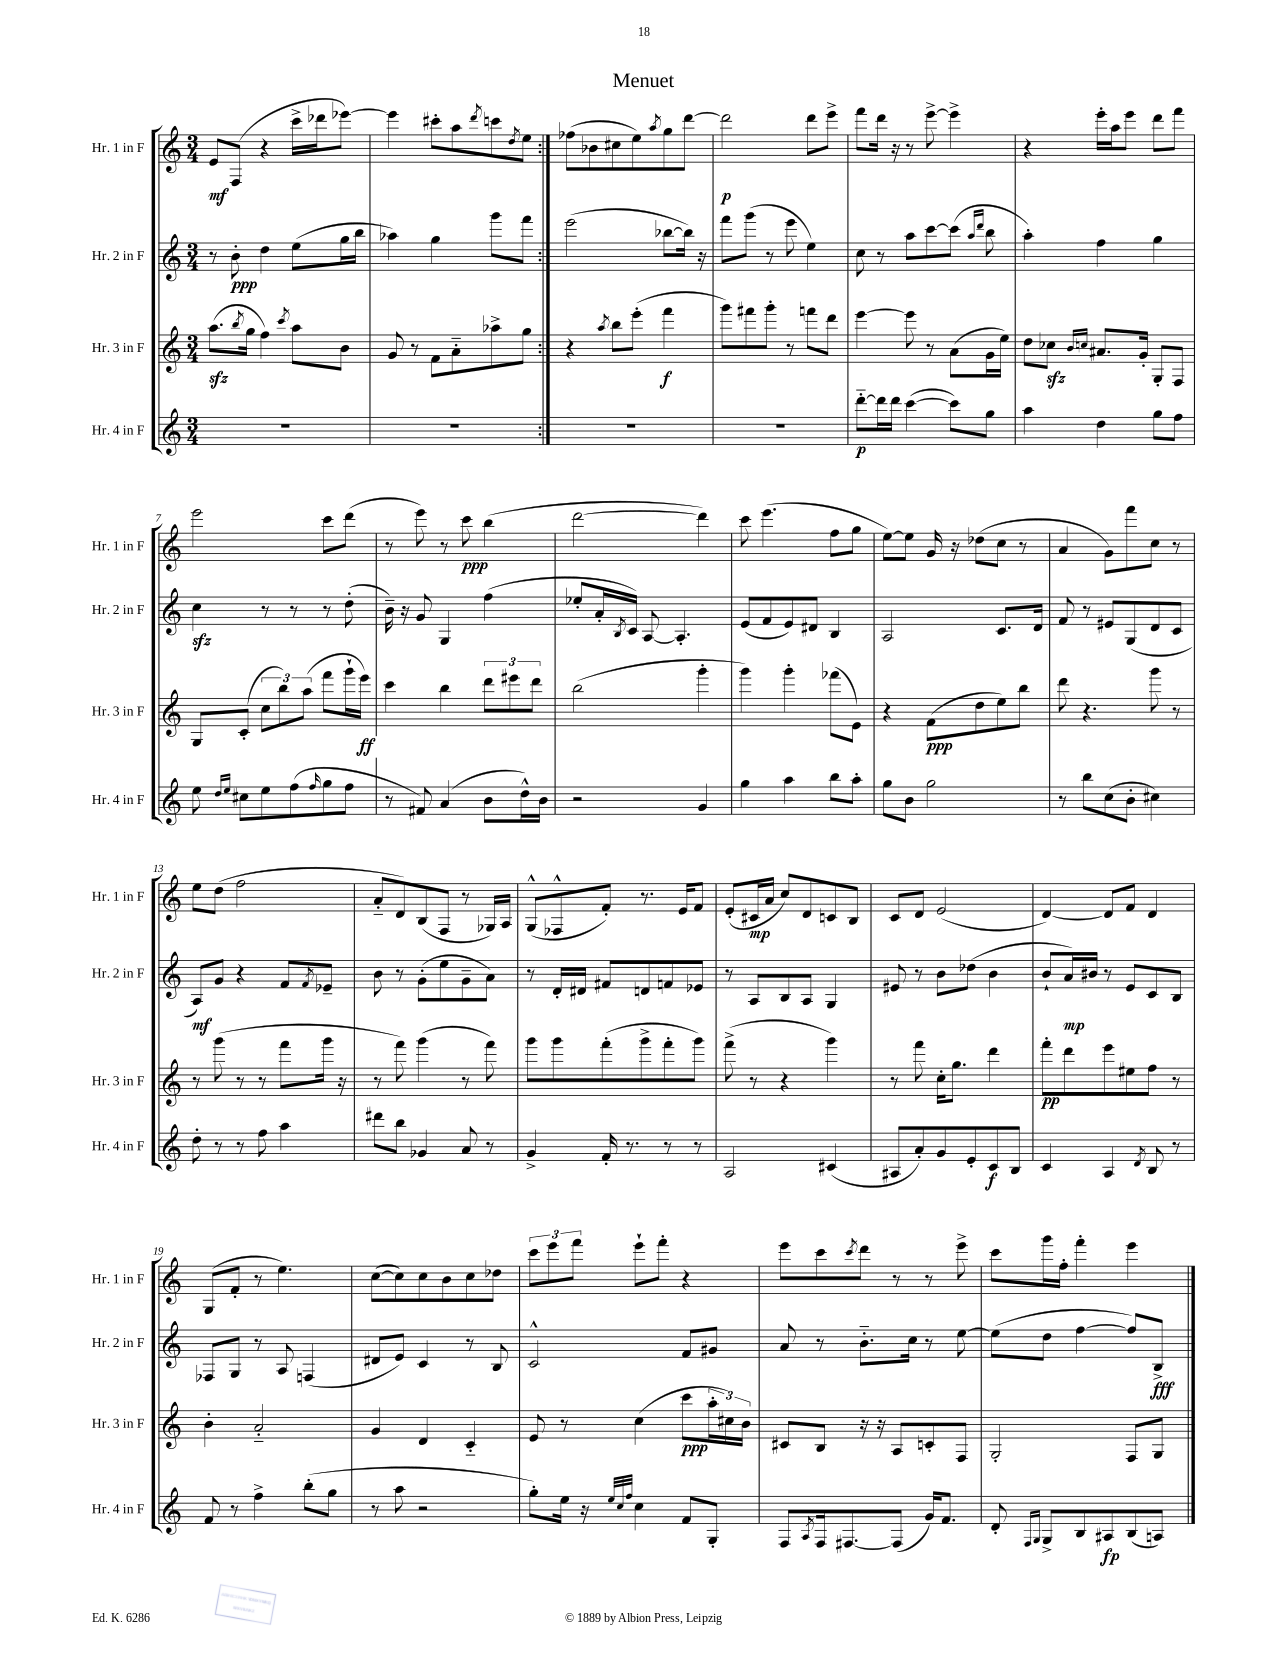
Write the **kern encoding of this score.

**kern	**kern	**kern	**kern
*staff4	*staff3	*staff2	*staff1
*clefG2	*clefG2	*clefG2	*clefG2
*k[]	*k[]	*k[]	*k[]
*M3/4	*M3/4	*M3/4	*M3/4
2.r	(8.aa\L	8r	8e/L
.	.	8b'\	(8F/J
.	8qbb/	.	.
.	16gg\Jk	.	.
.	4ff\)	4dd\	4r
.	8qccc/	.	.
.	8aa\L	(8ee\L	16ccc^\LL
.	.	.	16ddd-\J
.	8b\J	16gg\L	[8eee-\J)
.	.	16bb\JJ	.
=	=	=	=
2.r	8g/	4aa-\)	4eee-\]
.	8r	.	.
.	8f\L	4gg\	8ccc#'\L
.	8a'~\	.	8aa\
.	.	.	8qddd/
.	8aa-^\	8ggg\L	8ccc\
.	.	.	8qdd/
.	8gg\J	8fff\J	8ee\J
=:|!	=:|!	=:|!	=:|!
2.r	4r	(2eee\	(8ff-\L
.	.	.	8b-\
.	8qaa/	.	.
.	8bb\L	.	8cc#\
.	(8eee'\J	.	8ee\)
.	.	.	8qaa/
.	4fff\	[8bb-\L	8gg\
.	.	16bb-\]Jk)	[8ddd\J
.	.	16r	.
=	=	=	=
2.r	8ggg\L)	8fff\L	2ddd\]
.	8fff#\	(8ggg\J	.
.	8ggg'\J	8r	.
.	8r	8eee\	.
.	8fff\L	4ee\)	8ddd\L
.	8ddd\J	.	8eee^\J
=	=	=	=
[8ddd'~\L	[4eee\	8cc\	8fff\L
16ddd\]L	.	8r	16ddd\Jk
16ddd\JJ	.	.	16r
([4ccc\	8eee\]	8aa\L	8r
.	8r	[8ccc\	[8eee^\
8ccc\]L)	(8a\L	(8ccc\]J	4eee^\]
.	.	16qqaa/LL	.
.	.	16qqddd/JJ	.
8gg\J	16g\L	8bb\	.
.	16ee\JJ)	.	.
=	=	=	=
4aa\	8dd\L	4aa'\)	4r
.	8cc-\J	.	.
.	16qqb/LL	.	.
.	16qqcc/JJ	.	.
4dd\	8.a#/L	4ff\	16eee'\LL
.	.	.	16aa\J
.	.	.	8eee\J
.	16g'/Jk	.	.
8gg\L	8G'/L	4gg\	8ddd\L
8ff\J	8F/J	.	8fff\J
=	=	=	=
8ee\	8G/L	4cc\	2eee\
16qqdd/LL	.	.	.
16qqee/JJ	.	.	.
8cc#\L	(8c'/J	.	.
8ee\	12cc\L	8r	.
.	12bb\)	.	.
(8ff\	.	8r	.
.	(12aa\J	.	.
16qqff/	.	.	.
8gg\	8fff\L	8r	8ccc\L
8ff\J	16ggg`\L	(8dd'\	(8ddd\J
.	16eee\JJ)	.	.
=	=	=	=
8r	4ccc\	16b~\)	8r
.	.	16r	.
8f#/)	.	8g/	8eee\)
(4a/	4bb\	4G/	8r
.	.	.	8ccc\
8b\L	12ddd\L	(4ff\	(4bb\
.	12eee#\	.	.
16dd^^\L)	.	.	.
.	12ddd\J	.	.
16b\JJ	.	.	.
=	=	=	=
2r	(2bb\	8ee-'/L	[2ddd\
.	.	16a'/L	.
.	.	8qB/	.
.	.	16c/JJ)	.
.	.	[8A/	.
.	.	4.A'/]	.
4g/	4ggg'\	.	4ddd\])
=	=	=	=
4gg\	4ggg\)	(8e/L	8ccc\
.	.	8f/	(4.eee\
4aa\	4ggg'\	8e/)	.
.	.	8d#/J	.
8bb\L	(8fff-\L	4B/	8ff\L
8aa'\J	8e\J)	.	8gg\J
=	=	=	=
8gg\L	4r	2A/	[8ee\L)
8b\J	.	.	8ee\]J
2gg\	(8f\L	.	16g/
.	.	.	16r
.	8dd\	.	(8dd-\L
.	8ee\)	8.c/L	8cc\J
.	8bb\J	.	8r
.	.	16d/Jk	.
=	=	=	=
8r	8ddd\	8f/	4a/
8bb\L	4.r	8r	.
(8cc\	.	8e#/L	8g\L)
8b'\J	.	(8G/	8fff\
4cc#\)	8ggg\	8d/	8cc\J
.	8r	8c/J	8r
=	=	=	=
8dd'\	8r	8A/L)	8ee\L
8r	(8ggg\	8g/J	(8dd\J
8r	8r	4r	2ff\
8ff\	8r	.	.
4aa\	8fff\L	8f/L	.
.	.	8qf/	.
.	16ggg\Jk	8e-~/J	.
.	16r	.	.
=	=	=	=
8ddd#\L	8r	8b\	8a'~/L
8bb\J	8fff\)	8r	8d/)
4g-/	(4ggg\	(8g'\L	(8B/
.	.	8ee\	8F/J
8a/	8r	8g~\	8r
8r	8fff\)	8a\J)	16G-/LL)
.	.	.	16A/JJ
=	=	=	=
4g^/	8ggg\L	8r	(8G^^/L
.	8ggg\	16d'/LL	8F-^^/
.	.	16d#/JJ	.
16f'/	(8fff'\	8f#/L	8f'/J)
8.r	.	.	.
.	8ggg^\	8d/	8.r
8r	8fff'\	8f/	.
.	.	.	16e/LK
8r	8ggg\J)	8e-/J	8f/J
=	=	=	=
2A/	(8fff^\	8r	(8e'/L
.	8r	8A/L	16c#/L
.	.	.	16a/JJ
.	4r	8B/	8cc/L)
.	.	8A/J	8d/
(4c#/	4ggg\)	4G/	8c/
.	.	.	8B/J
=	=	=	=
8A#/L	8r	8e#/	8c/L
8a'/)	8fff\	8r	8d/J
8g/	16cc'\LK	8b\L	(2e/
.	8.gg\J	.	.
8e'/	.	(8dd-\J	.
8c/	4ddd\	4b\	.
8B/J	.	.	.
=	=	=	=
4c/	8fff'\L	8b`/L	[4d/)
.	8ddd\	16a/L)	.
.	.	16b#/JJ	.
4A/	8eee\	8r	8d/]L
.	8ee#\	8e/L	8f/J
8qd/	.	.	.
8B/	8ff\J	8c/	4d/
8r	8r	8B/J	.
=	=	=	=
8f/	4b'\	8F-/L	(8G/L
8r	.	8G/J	8f'/J
4ff^\	2a'~/	8r	8r
.	.	8A/	4.ee\)
(8bb'\L	.	(4F/	.
8gg\J	.	.	.
=	=	=	=
8r	4g/	8d#/L	([8cc\L
8aa\	.	8e/J)	8cc\])
2r	4d/	4c/	8cc\
.	.	.	8b\
.	4c'~/	8r	8cc\
.	.	8B/	8dd-\J
=	=	=	=
8gg'\L)	8e/	2c^^/	12ccc\L
.	.	.	12eee\
16ee\Jk	8r	.	.
.	.	.	12fff\J
16r	.	.	.
32qqee/LLL	.	.	.
32qqcc/	.	.	.
32qqff/JJJ	.	.	.
4cc\	(4cc\	.	8eee`\L
.	.	.	8fff'\J
8f/L	8ccc\L	8f/L	4r
8G'/J	24aa'\L	8g#/J	.
.	24cc#\)	.	.
.	24b\JJ	.	.
=	=	=	=
8F/L	8c#/L	8a/	8eee\L
8qA/	.	.	.
16F/k	8B/J	8r	8ccc\
[8.F#/	.	.	.
.	.	.	8qccc/
.	16r	8.b'~\L	8ddd\J
.	16r	.	.
(8F#/]J	8A/L	.	8r
.	.	16cc\Jk	.
16g/LK)	8c'/	8r	8r
8.f/J	.	.	.
.	8F/J	[8ee\	8eee^\
=	=	=	=
8d'/	2G'/	(8ee\]L	8ccc\L
16qqF/LL	.	.	.
16qqG/JJ	.	.	.
8G^/L	.	8dd\J	16ggg\L
.	.	.	16ff'\JJ
8B/	.	[4ff\	4fff'\
8A#/	.	.	.
(8B/	8F/L	8ff/]L)	4eee\
8A/J)	8G/J	8B^/J	.
==	==	==	==
*-	*-	*-	*-
